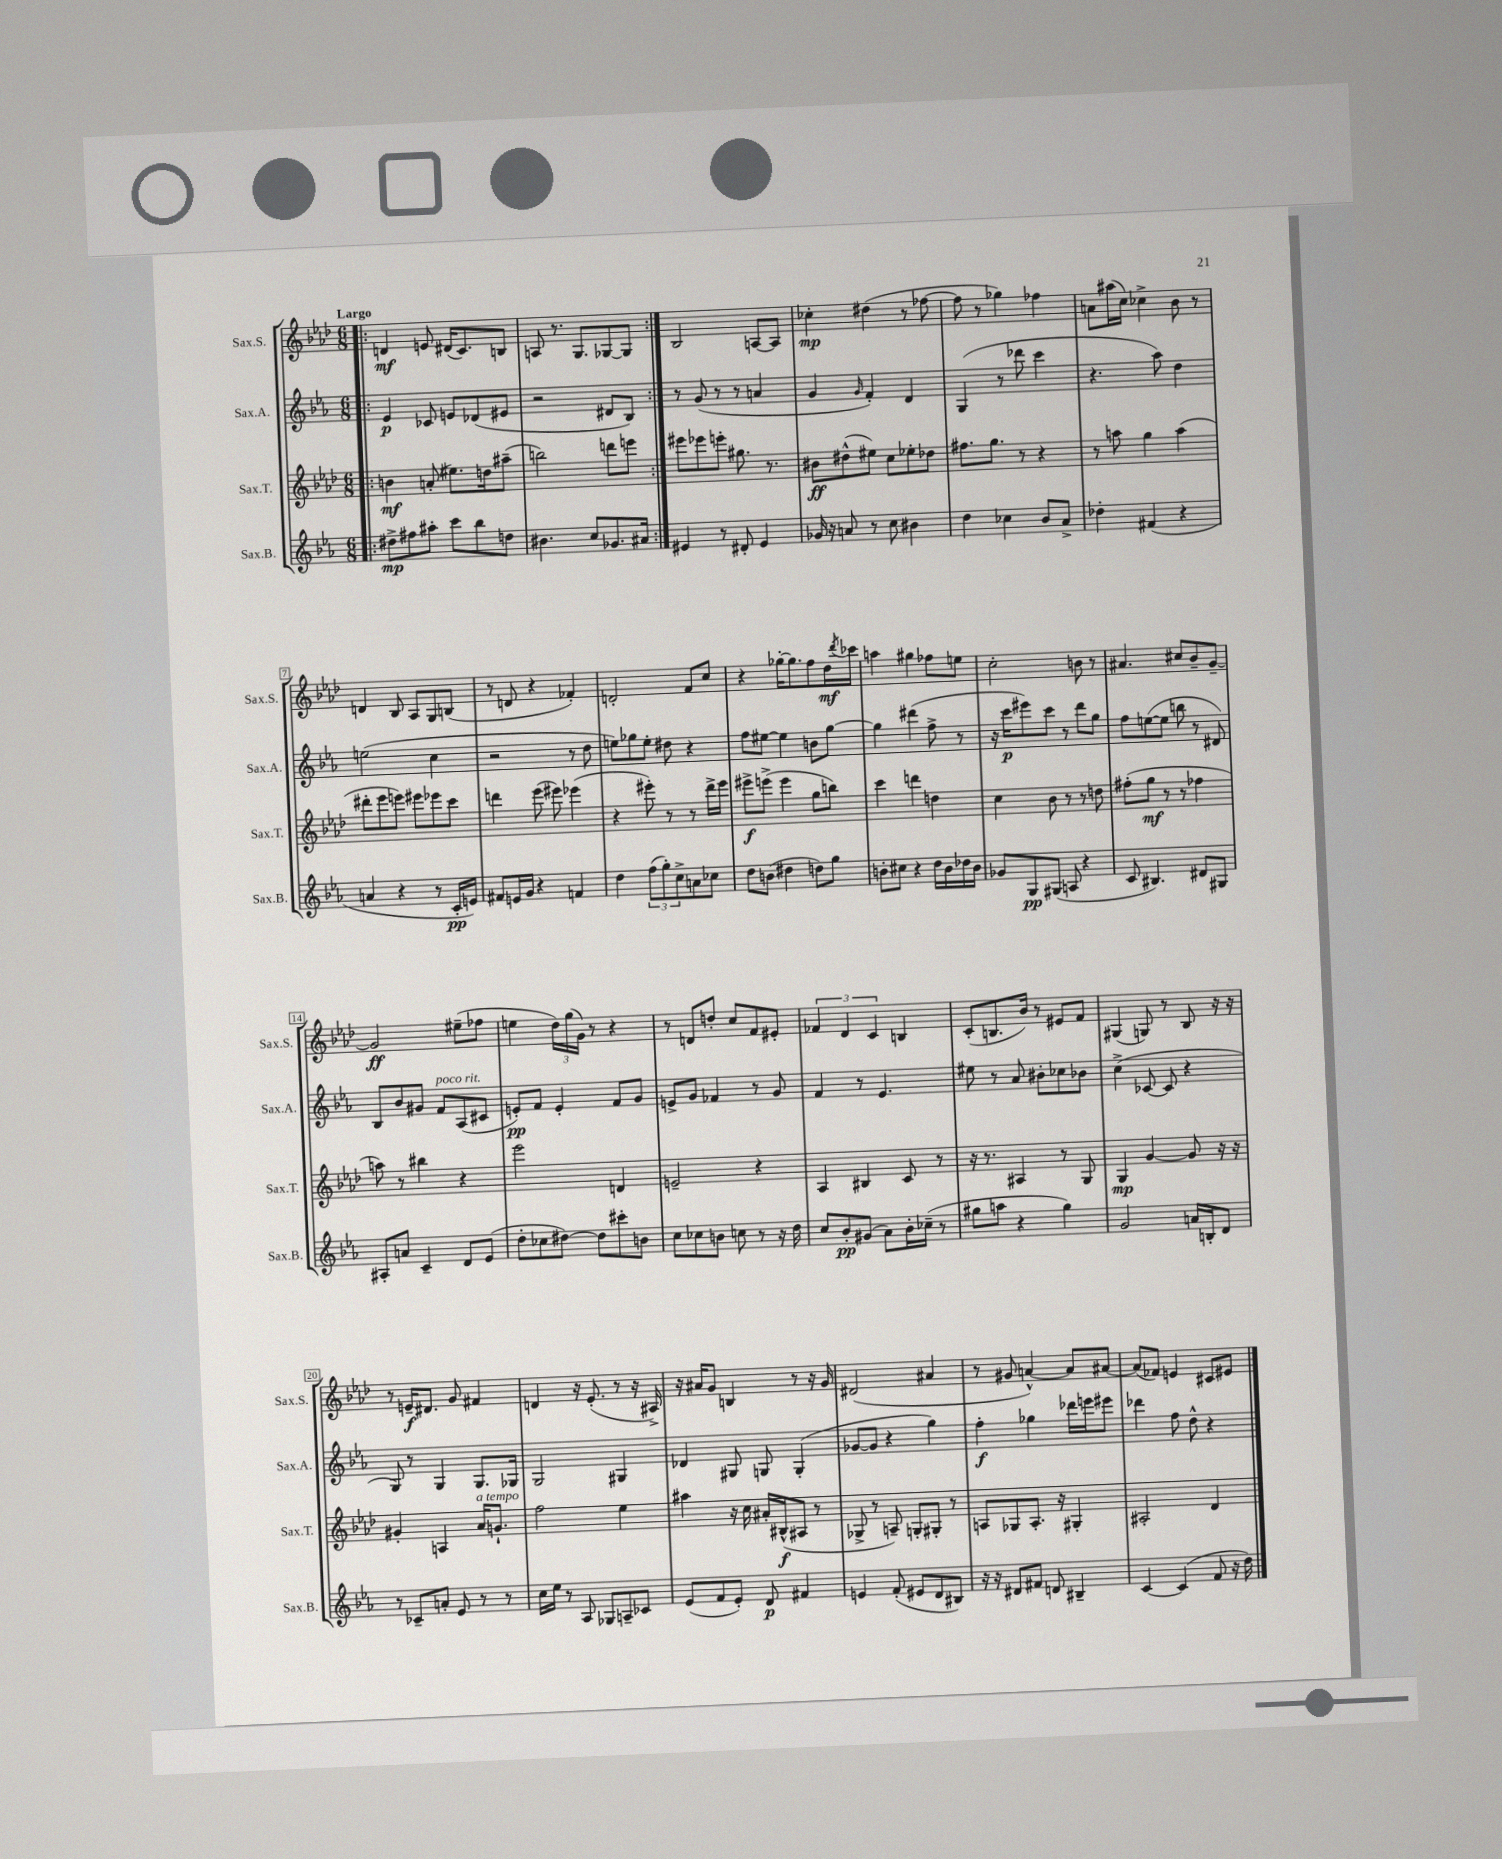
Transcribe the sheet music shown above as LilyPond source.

<<
\new StaffGroup <<
\new Staff = "s0" \with { instrumentName = "Sax.S." shortInstrumentName = "Sax.S." } {
    \clef treble \key aes \major \numericTimeSignature \time 6/8 \tempo "Largo"
    \repeat volta 2 { \bar ".|:" d'4\mf e'8 dis'16( c'8.) b8 |
    a8 r8. g8. ges8~ ges8 | }
    bes2 a8~ a8 |
    ces''4-.\mp dis''4( r8 fes''8~ |
    fes''8 r8 ges''4) fes''4 |
    a'8 ais''16( c''16) ces''4-> bes'8 r8 |
    d'4 bes8 aes8 g8 b8( |
    r8 d'8 r4 fes'4-.) |
    d'2-. f'8 c''8 |
    r4 ges''16~-. ges''8. f''8 des''16\mf \acciaccatura { des'''8 } ces'''16 |
    a''4 gis''4 fes''8 e''8 |
    c''2-. b'8 r8 |
    ais'4. cis''8 bes'8-- g'8~-- |
    g'2\ff eis''8--( fes''8 |
    e''4 \tuplet 3/2 { des''16) g''16( g'16) } r8 r4 |
    r8 d'8 d''8-. c''8 f'8 eis'8-. |
    \tuplet 3/2 { fes'4 des'4 c'4 } b4 |
    c'8-.( b8. bes'16) r8 eis'8 f'8 |
    gis4( g8) r8 bes8 r16 r16 |
    r8 e'16--\f dis'8. g'8 fis'4 |
    d'4 r16 ees'8.-.( r8 r16 ais16->) |
    r16 ais'16 g'8 b4 r8 r16 g'16 |
    dis'2( ais'4 |
    r8 gis'8 a'4~-^) a'8 ais'8~ |
    ais'8( fes'8) e'4 cis'8 eis'8 \bar "|." |
}
\new Staff = "s1" \with { instrumentName = "Sax.A." shortInstrumentName = "Sax.A." } {
    \clef treble \key ees \major \numericTimeSignature \time 6/8
    \repeat volta 2 { \bar ".|:" ees'4\p ces'8 e'8 des'8( eis'8 |
    r2 dis'8 bes8) | }
    r8 g'8( r8 r8 a'4 |
    g'4 \grace { g'16 } f'4-.) d'4 |
    g4( r8 des'''8 c'''4 |
    r4. aes''8) d''4 |
    e''2( c''4 |
    r2 r8 d''8 |
    e''8) ges''8 e''8-. dis''8 r4 |
    f''8 eis''8~ eis''4 b'8 g''8~ |
    g''4 dis'''4( f''8-> r8 |
    r16 c'''16\p eis'''8) c'''8 r8 d'''8 g''8 |
    f''8 e''8~( e''8 b''8 r8 dis'8) |
    bes8 bes'8 gis'8 f'8^\markup { \italic "poco rit." } aes8( cis'8 |
    e'8-.\pp) f'8 e'4-. f'8 g'8 |
    e'8-> g'8 fes'4 r8 g'8 |
    f'4 r8 ees'4. |
    eis''8 r8 aes'8 bis'8-. ces''8 bes'8 |
    c''4->( ces'8~ ces'8 r4 |
    g8) r8 g4 g8. ges16 |
    g2 gis4 |
    des'4 gis8 g8 g4-.( |
    ges'8~ ges'8 r4 g''4) |
    f''4-.\f ges''4 des'''16 e'''16 eis'''8 |
    des'''4 f''8 d''8-^ r4 \bar "|." |
}
\new Staff = "s2" \with { instrumentName = "Sax.T." shortInstrumentName = "Sax.T." } {
    \clef treble \key aes \major \numericTimeSignature \time 6/8
    \repeat volta 2 { \bar ".|:" b'4\mf a'8-.( eis''8.) d''16 ais''8--( |
    b''2) d'''8 e'''8 | }
    eis'''8 ees'''8 e'''8-. gis''8. r8. |
    bis'8\ff dis''8-^( eis''8) c''8 ees''8-. des''8 |
    fis''8. g''8. r8 r4 |
    r8 a''8 g''4 a''4( |
    dis'''8-. ees'''8 e'''8) eis'''8 ees'''8 c'''8 |
    d'''4 ees'''8( eis'''8) ees'''4( |
    r4 eis'''8-.) r8 r8 des'''16-> eis'''16 |
    eis'''8->\f e'''8->( e'''4 g''8 b''8) |
    c'''4 d'''4 d''4 |
    c''4 bes'8 r8 r8 d''8 |
    fis''8-.( g''8\mf r8 r8 fes''4 |
    a''8) r8 bis''4 r4 |
    ees'''2 d'4 |
    e'2-- r4 |
    aes4 bis4 c'8 r8 |
    r16 r8. ais4 r8 g8 |
    g4\mp g'4~ g'8 r16 r16 |
    gis'4-. a4 aes'16^\markup { \italic "a tempo" } g'8.-! |
    f''2 ees''4 |
    ais''4 r16 c''16 ais'16-. bis16-^\f( ais8 r8 |
    ges8-> r8 a8--) g8-. gis8-. r8 |
    a8 ges8 a8.-. r16 gis4-. |
    ais2-. des'4 \bar "|." |
}
\new Staff = "s3" \with { instrumentName = "Sax.B." shortInstrumentName = "Sax.B." } {
    \clef treble \key ees \major \numericTimeSignature \time 6/8
    \repeat volta 2 { \bar ".|:" dis''8->\mp fis''8 ais''8-. c'''8 bes''8 d''8 |
    bis'4. c''8 ges'8. ais'16 | }
    eis'4 r8 dis'8-. eis'4 |
    ges'16 r16 a'8 r8 c''8 bis'4 |
    d''4 ces''4 bes'8 aes'8-> |
    des''4-. fis'4( r4 |
    a'4 r4 r8 c'16-.\pp e'16) |
    fis'8 e'16 g'16 r4 f'4 |
    d''4 \tuplet 3/2 { f''8( g''8-.) c''8-> } a'8 ces''8 |
    d''8 b'8( dis''4 d''8) g''8 |
    b'8-. cis''8 r4 d''16 b'16 des''16 b'16 |
    ges'8 g8\pp gis8( a8 r4 |
    c'8 bis4.) dis'8 gis8 |
    ais8-. a'8 c'4-- d'8 ees'8( |
    d''8-. ces''8 dis''8~) dis''8 cis'''8-. b'8 |
    c''8 ces''8 b'8 c''8 r8 r16 d''16 |
    c''8 bes'8-.\pp gis'8( aes'8) bes'16-. ces''16--( r8 |
    gis''8 a''8 r4 gis''4) |
    g'2 a'16 b16-. d'8 |
    r8 ces'8-- a'8-. ees'8 r8 r8 |
    c''16 ees''16 r8 aes8 ges8 a8-- ces'8 |
    ees'8( f'8 ees'8-.) d'8\p fis'4 |
    e'4 f'8-.( eis'8 d'8 bis8) |
    r16 r16 dis'8 fis'8 d'8 bis4-- |
    c'4~ c'4( f'8 r16 d''16) \bar "|." |
}
>>
>>
\layout { \context { \Score \override BarNumber.stencil = #(make-stencil-boxer 0.1 0.3 ly:text-interface::print) } }
